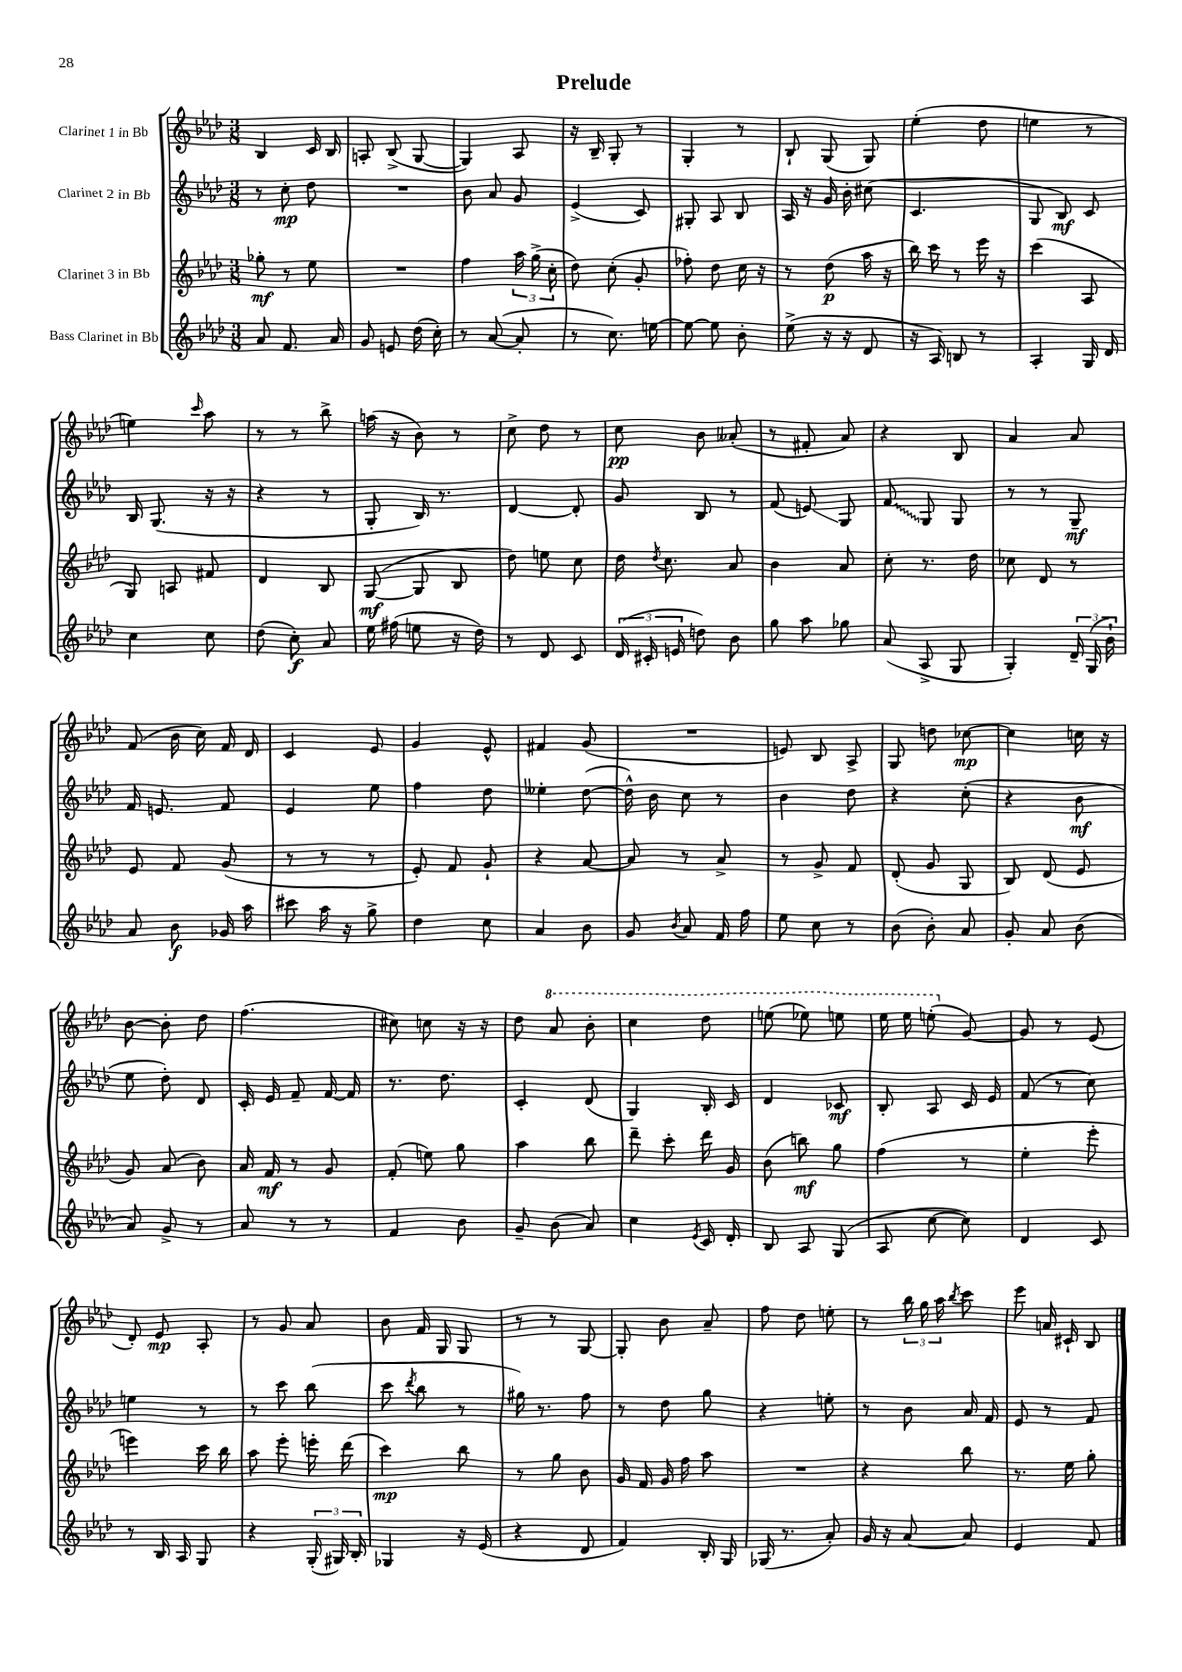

**kern	**kern	**kern	**kern
*staff4	*staff3	*staff2	*staff1
*clefG2	*clefG2	*clefG2	*clefG2
*k[b-e-a-d-]	*k[b-e-a-d-]	*k[b-e-a-d-]	*k[b-e-a-d-]
*M3/8	*M3/8	*M3/8	*M3/8
8a-/	8gg-'\	8r	4B-/
8.f/	8r	8cc'\	.
.	8ee-\	8dd-\	16c/
16a-/	.	.	16B-/
=	=	=	=
8g/	4.r	4.r	8A'/
8e/	.	.	(8B-^/
(16dd-\	.	.	[8G/
16cc'\)	.	.	.
=	=	=	=
8r	4ff\	8b-\	4G/])
([8a-/	.	8a-/	.
8a-'/]	24aa-\	8g/	8A-/
.	(24gg^\	.	.
.	24cc'\	.	.
=	=	=	=
8r	8dd-\)	(4e-^/	16r
.	.	.	16B-~/
8.cc\)	(8cc'\	.	8G'/
.	8g'/	8c/)	8r
[16ee\	.	.	.
=	=	=	=
8ee\_	8ff-'\)	8G#'/	4G'/
8ee\]	8dd-\	8A-/	.
8b-'\	16cc\	8B-/	8r
.	16r	.	.
=	=	=	=
(8ee-^\	8r	16A-/	8B-`/
.	.	16r	.
16r	(8dd-\	16g/	(8G/
16r	.	16b-'\	.
8d-/	16aa-\	(8cc#\	8G/)
.	16r	.	.
=	=	=	=
16r	16bb-\)	4.c/	(4ee-'\
16A-/)	16ccc\	.	.
8B/	8r	.	.
8r	16eee-\	.	8dd-\
.	16r	.	.
=	=	=	=
4A-'/	(4ccc\	8G/	4ee\
.	.	8B-/)	.
16G/	8A-/	8c/	8r
16d-/	.	.	.
=	=	=	=
4cc\	8G/)	16B-/	4ee\)
.	.	(8.G/	.
.	8A/	.	.
.	.	.	16qqccc/
8cc\	8f#/	16r	8aa-\
.	.	16r	.
=	=	=	=
(8dd-\	4d-/	4r	8r
8cc'\)	.	.	8r
8a-/	8B-/	8r	8bb-^\
=	=	=	=
16ee-\	([8G/	8G'/	(16aa\
(16ff#\	.	.	16r
8ee\	8G/]	16B-/)	8b-\)
.	.	8.r	.
16r	8B-/	.	8r
16dd-\)	.	.	.
=	=	=	=
8r	8dd-\)	[4d-/	8cc^\
8d-/	8ee\	.	8dd-\
8c/	8cc\	8d-'/]	8r
=	=	=	=
(24d-/	16dd-\	8g/	8cc\
24c#'/	.	.	.
.	8qdd-/	.	.
.	8.cc\	.	.
24e/	.	.	.
8dd\)	.	8B-/	8b-\
8b-\	8a-/	8r	(8a--'/
=	=	=	=
8gg\	4b-\	(8f/	8r
8aa-\	.	8e/)	8f#'/
8gg-\	8a-/	8G/	8a-/)
=	=	=	=
(8a-/	8cc'\	8f/	4r
8A-^/	8.r	8G/	.
8G/	.	8G/	8B-/
.	16dd-\	.	.
=	=	=	=
4G'/)	8cc-\	8r	4a-/
.	8d-/	8r	.
24d-~/	8r	8G~/	8a-/
(24G/	.	.	.
24b-`\)	.	.	.
=	=	=	=
8a-/	8e-/	16f/	(8f/
.	.	8.e/	.
8b-\	8f/	.	16b-\
.	.	.	16cc\)
16g-/	(8g/	8f/	16f/
16aa-\	.	.	16d-/
=	=	=	=
8ccc#\	8r	4e-/	4c/
16aa-\	8r	.	.
16r	.	.	.
8gg^\	8r	8ee-\	8e-/
=	=	=	=
4dd-\	8e-'/)	4ff\	4g/
.	8f/	.	.
8cc\	8g`/	8dd-\	8e-^^/
=	=	=	=
4a-/	4r	4ee--'\	4f#/
8b-\	[8a-/	([8dd-\	(8g/
=	=	=	=
8g/	8a-/]	16dd-^^\])	4.r
.	.	16b-\	.
8qb-/	.	.	.
8a-/	8r	8cc\	.
16f/	8a-^/	8r	.
16ff\	.	.	.
=	=	=	=
8ee-\	8r	4b-\	8e/)
8cc\	8g^/	.	8B-/
8r	8f/	8dd-\	8A-^/
=	=	=	=
(8b-\	(8d-'/	4r	8G/
8b-'\)	8g/	.	8dd\
8a-/	8G/	(8cc'\	[8cc-\
=	=	=	=
8g'/	8B-/)	4r	4cc-\]
8a-/	(8d-/	.	.
(8b-\	8e-/	8b-\	16cc\
.	.	.	16r
=	=	=	=
8a-/)	8g/)	8ee-\	[8b-\
8g^/	(8a-/	8dd-'\)	8b-'\]
8r	8b-\)	8d-/	8dd-\
=	=	=	=
8a-/	16a-/	16c'/	(4.ff\
.	16f/	16e-/	.
8r	8r	8f~/	.
8r	8g/	[16f/	.
.	.	16f/]	.
=	=	=	=
4f/	(8f'/	8.r	8cc#\)
.	8ee\)	.	8cc\
.	.	8.dd-\	.
8b-\	8gg\	.	16r
.	.	.	16r
=	=	=	=
8g~/	4aa-\	4c'/	8dd-\
(8b-\	.	.	8aa-/
8a-/)	8bb-\	(8d-/	8bb-'\
=	=	=	=
4cc\	8ddd-~\	4G/)	4ccc\
.	8ccc'\	.	.
8qe-/	.	.	.
16c/	16ddd-\	16B-'/	8ddd-\
16d-'/	16g/	16c/	.
=	=	=	=
8B-/	(8b-\	4d-/	(8eee\
8A-/	8bb\)	.	8eee-\)
(8G/	8gg\	8c-/	8eee\
=	=	=	=
8A-/	(4ff\	8B-'/	16eee-\
.	.	.	16eee-\
[8cc\	.	8A-/	(8eee'\
8cc\])	8r	16c/	[8g/)
.	.	16e-/	.
=	=	=	=
4d-/	4ee-'\	(8f/	8g/]
.	.	8r	8r
8c/	8eee-'\	8cc\)	(8e-/
=	=	=	=
8r	4eee\)	4ee\	8d-'/)
16B-/	.	.	8e-/
16A-/	.	.	.
8G/	16ccc\	8r	8A-'/
.	16bb-\	.	.
=	=	=	=
4r	8aa-\	8r	8r
.	8eee-'\	8ccc\	8g/
(24G'/	16eee'\	(8bb-\	8a-/
24G#/)	.	.	.
.	(16ddd-\	.	.
24B-'/	.	.	.
=	=	=	=
4G-/	4ccc\)	8ccc\	8b-\
.	.	8qddd-/	.
.	.	8bb-\	16f/
.	.	.	16G/
16r	8bb-\	8r	8G/
(16e-/	.	.	.
=	=	=	=
4r	8r	16gg#\)	8r
.	.	8.r	.
.	8gg\	.	8r
8d-/	8b-\	8ff\	[8G/
=	=	=	=
4f/)	16g/	8r	8G'/]
.	16f/	.	.
.	16g/	8dd-\	8b-\
.	16ff\	.	.
16B-'/	8aa-\	8gg\	8a-~/
16G/	.	.	.
=	=	=	=
(16G-/	4.r	4r	8ff\
8.r	.	.	.
.	.	.	8dd-\
8a-'/)	.	8ee'\	8ee'\
=	=	=	=
16g/	4r	8r	8r
16r	.	.	.
[8a-/	.	8b-\	24bb-\
.	.	.	24gg\
.	.	.	24aa-\
.	.	.	8qbb-/
8a-/]	8bb-\	16a-/	8ccc\
.	.	16f/	.
=	=	=	=
4e-/	8.r	8e-/	8eee-\
.	.	8r	16a/
.	16ee-\	.	16c#`/
8f/	8gg'\	8f/	8B-/
==	==	==	==
*-	*-	*-	*-
